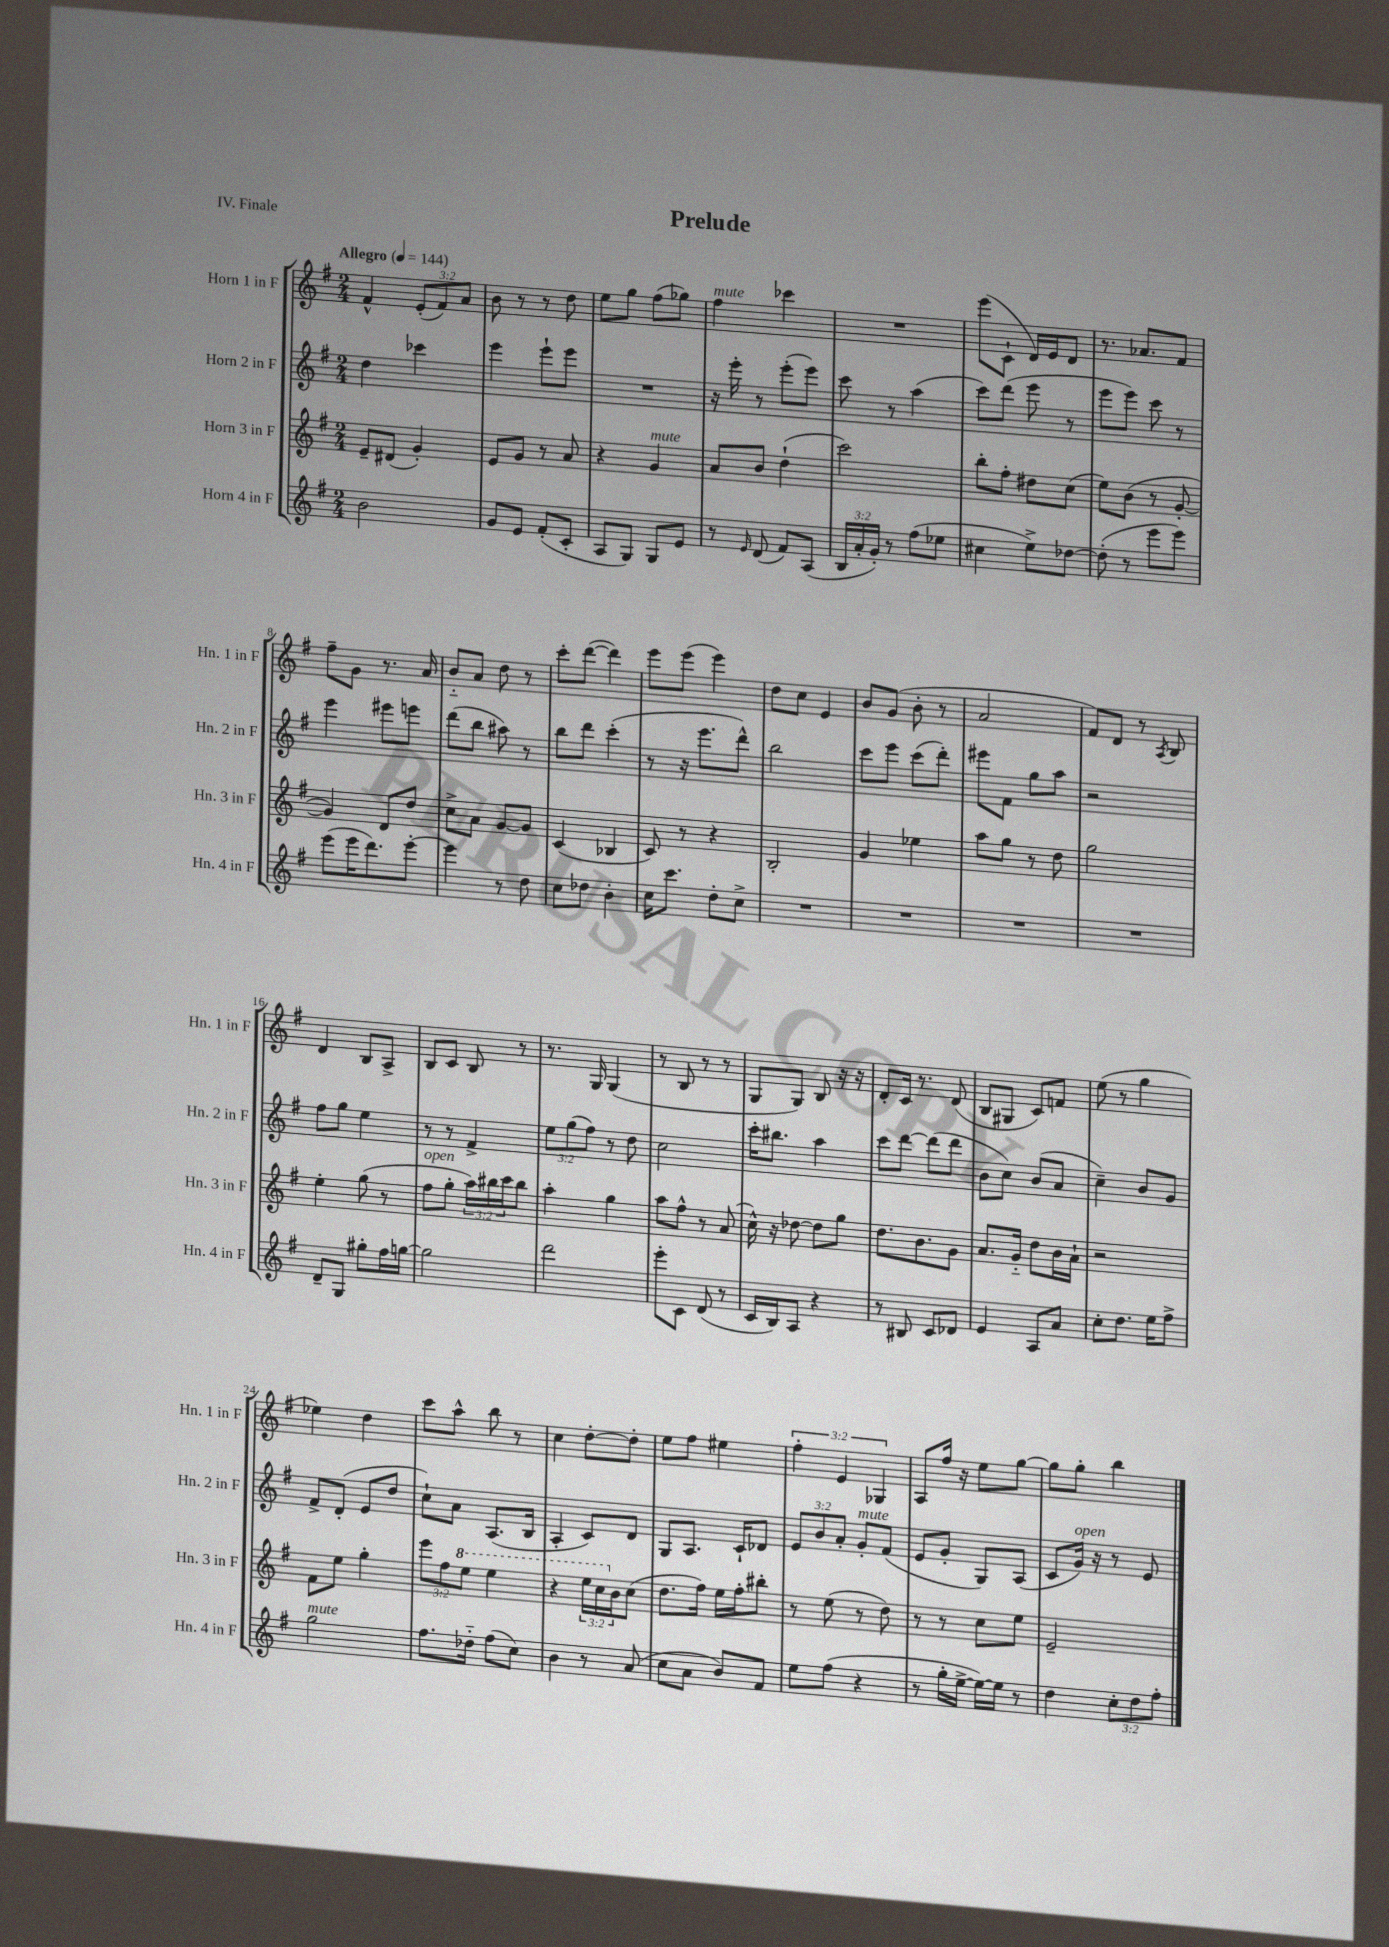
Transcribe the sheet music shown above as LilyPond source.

\header { title = "Prelude" piece = "IV. Finale" }
<<
\new StaffGroup <<
\new Staff = "s0" \with { instrumentName = "Horn 1 in F" shortInstrumentName = "Hn. 1 in F" } {
    \clef treble \key g \major \numericTimeSignature \time 2/4 \override Staff.TupletNumber.text = #tuplet-number::calc-fraction-text \tempo "Allegro" 4 = 144
    fis'4-^ \tuplet 3/2 { e'8-.( fis'8) a'8 } |
    b'8 r8 r8 d''8 |
    e''8 g''8 fis''8( ges''8) |
    fis''4^\markup { \italic "mute" } ces'''4 |
    R2 |
    e'''8( c'8-! d'16) e'16 d'8 |
    r8. aes'8. fis'8 |
    fis''8-- g'8 r8. a'16 |
    b'8-_ a'8 d''8 r8 |
    c'''8-. d'''8~( d'''4) |
    e'''8 e'''8( e'''4) |
    d''8 c''8 e'4 |
    b'8 g'8( b'8-. r8 |
    a'2 |
    fis'8) d'8 r8 \acciaccatura { a8 } b8 |
    d'4 b8 a8-> |
    b8 c'8 b8 r8 |
    r8. g16 g4( |
    r8 b8 r8 r8 |
    g8 g8) b8 r16 r16 |
    d'8-. c'16 r8. d'8( |
    b8 gis8 c'8) f'8 |
    e''8( r8 g''4 |
    ees''4) d''4 |
    c'''8 a''8-^ b''8 r8 |
    c''4 d''8~-. d''8-. |
    e''8 fis''8 eis''4 |
    \tuplet 3/2 { fis''4-. e'4 ges4 } |
    a8 fis''16 r16 e''8 g''8~ |
    g''8 g''8-. b''4 \bar "|." |
}
\new Staff = "s1" \with { instrumentName = "Horn 2 in F" shortInstrumentName = "Hn. 2 in F" } {
    \clef treble \key g \major \numericTimeSignature \time 2/4 \override Staff.TupletNumber.text = #tuplet-number::calc-fraction-text
    d''4 ces'''4 |
    e'''4 e'''8-! e'''8 |
    R2 |
    r16 e'''16-. r8 e'''8-.( e'''8) |
    c'''8 r8 a''4( |
    c'''8) d'''8( e'''8 r8 |
    e'''8 e'''8) c'''8 r8 |
    e'''4 eis'''8 e'''8 |
    d'''8( b''8 ais''8) r8 |
    b''8 d'''8 c'''4-.( |
    r8 r16 e'''8. d'''8-^) |
    b''2 |
    c'''8 e'''8 c'''8( d'''8-.) |
    eis'''8 fis'8 g''8 a''8 |
    r2 |
    fis''8 g''8 e''4 |
    r8 r8 fis'4-> |
    \tuplet 3/2 { e''8 g''8( fis''8) } r8 d''8 |
    c''2 |
    c'''16-. bis''8. a''4 |
    c'''8 d'''8~ d'''8( d'''8 |
    b'8 c''8) b'8( a'8 |
    c''4--) b'8 g'8 |
    fis'8-> d'8-.( e'8 d''8 |
    c''8-!) a'8 a8.( b16 |
    a4-. c'8) d'8 |
    g8 a8. c'16-! des'8 |
    \tuplet 3/2 { e'8 b'8 a'8-. } g'8-.^\markup { \italic "mute" } fis'8( |
    e'8 g'8-. g8) a8( |
    c'8 g'16^\markup { \italic "open" }) r16 r8 e'8 \bar "|." |
}
\new Staff = "s2" \with { instrumentName = "Horn 3 in F" shortInstrumentName = "Hn. 3 in F" } {
    \clef treble \key g \major \numericTimeSignature \time 2/4 \override Staff.TupletNumber.text = #tuplet-number::calc-fraction-text
    e'8-- dis'8( g'4-.) |
    e'8 g'8 r8 a'8 |
    r4 g'4^\markup { \italic "mute" } |
    a'8 b'8 d''4-!( |
    c'''2) |
    b''8-. fis''8-. dis''8 c''8( |
    e''8) b'8( r8 g'8~-. |
    g'4) d'8 d''8 |
    c''8-> a'8 g'8~ g'8 |
    c'4( bes4 |
    c'8) r8 r4 |
    b2-. |
    g'4 ees''4 |
    a''8 g''8 r8 d''8 |
    g''2 |
    e''4-. g''8( r8 |
    fis''8^\markup { \italic "open" } g''8-. \tuplet 3/2 { a''16) bis''16 c'''16 } bis''8 |
    a''4-. g''4 |
    a''8 fis''8-^ r8 a'8( |
    c''16-^) r16 des''8~ des''8 g''8 |
    d''8. b'8. g'8 |
    a'8. g'16-_ d''8 b'16 a'16-! |
    r2 |
    fis'8 e''8 g''4-. |
    \tuplet 3/2 { e'''8 fis''8 \ottava #1 e'''8 } e'''4 |
    r4 \tuplet 3/2 { e'''16 c'''16 \ottava #0 b'16 } c''8( |
    d''8. fis''16) e''16 fis''16-. bis''8-. |
    r8 e''8( r8 d''8) |
    r8 r8 c''8 e''8 |
    e'2-- \bar "|." |
}
\new Staff = "s3" \with { instrumentName = "Horn 4 in F" shortInstrumentName = "Hn. 4 in F" } {
    \clef treble \key g \major \numericTimeSignature \time 2/4 \override Staff.TupletNumber.text = #tuplet-number::calc-fraction-text
    b'2 |
    g'8 e'8 fis'8-.( c'8-. |
    a8 g8) g8 e'8 |
    r8 \grace { e'16 } d'8( fis'8) a8( |
    \tuplet 3/2 { b16 a'16-. g'16-.) } r8 fis''8( ees''8 |
    cis''4 e''8->) des''8~ |
    des''8-.( r8 e'''8 e'''8) |
    e'''8( e'''16 d'''8.) e'''8~-. |
    e'''4 r8 d''8 |
    c''8 des''8 b'4-. |
    c''16 c'''8. d''8-. c''8-> |
    R2 |
    R2 |
    R2 |
    R2 |
    d'8-- g8 gis''8-. fis''16 g''16~ |
    g''2 |
    d'''2 |
    e'''8-. c'8 d'8( r8 |
    c'16 b16) a8 r4 |
    r8 bis8 c'8 des'8 |
    e'4 a8 a'8 |
    c''8-. d''8. e''16 fis''8-> |
    g''2^\markup { \italic "mute" } |
    fis''8. des''16-_ fis''8( c''8) |
    b'4 r8 a'8( |
    c''8 a'8 b'8) fis'8 |
    e''8 fis''8( r4 |
    r8 g''16-. e''16~-> e''16~) e''16 r8 |
    d''4 \tuplet 3/2 { c''8-. d''8 fis''8-. } \bar "|." |
}
>>
>>
